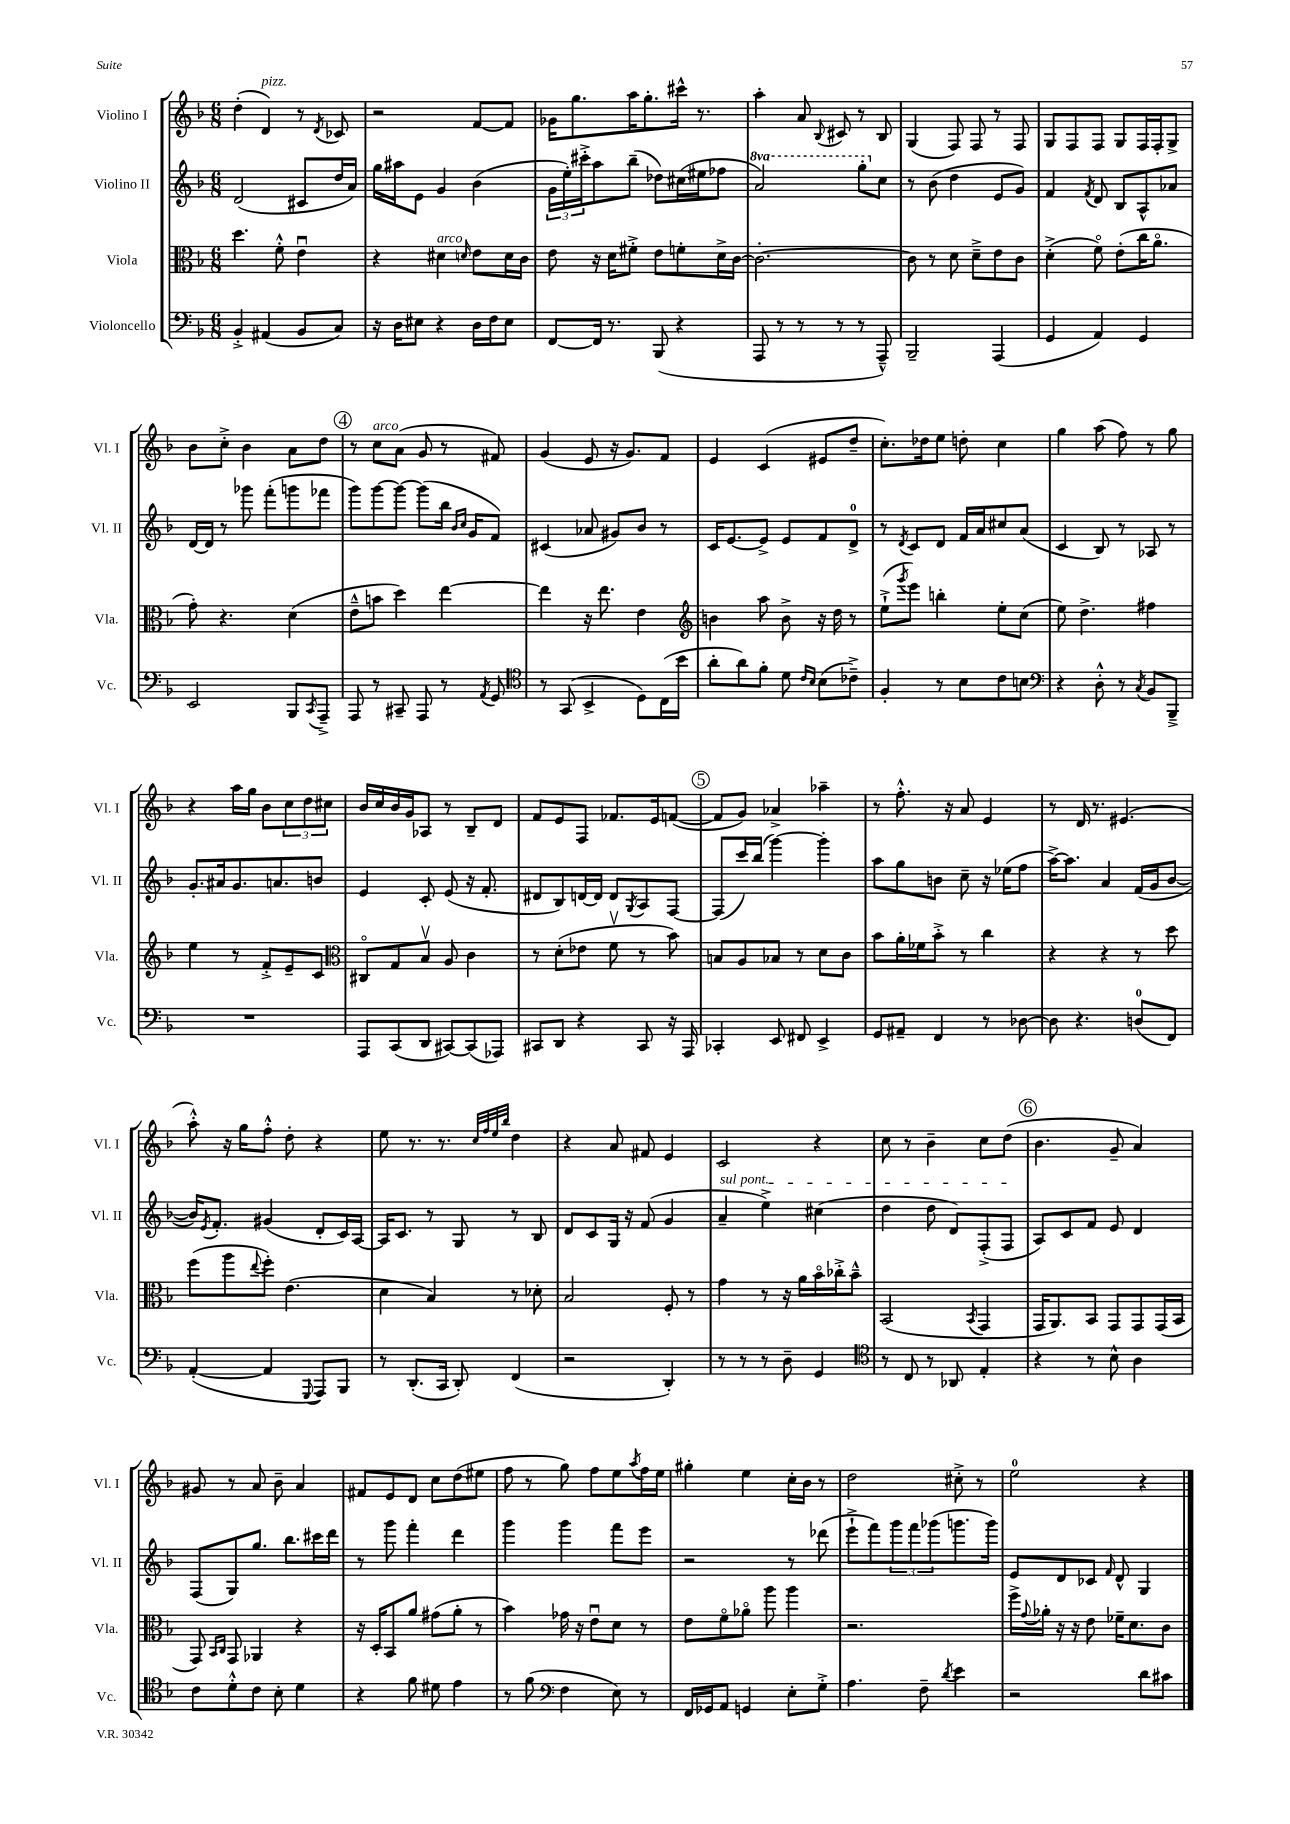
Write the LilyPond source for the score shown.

<<
\new StaffGroup <<
\new Staff = "s0" \with { instrumentName = "Violino I" shortInstrumentName = "Vl. I" } {
    \clef treble \key f \major \numericTimeSignature \time 6/8
    d''4-.( d'4^\markup { \italic "pizz." }) r8 \acciaccatura { d'8 } ces'8 |
    r2 f'8~ f'8 |
    ges'16 g''8. a''16 g''8.-. cis'''16-^ r8. |
    a''4-. a'8 \appoggiatura { bes8 } cis'8 r8 bes8 |
    g4( f8) f8 r8 f8 |
    g8 f8 f8 g8 f16 f16-. g8-> |
    bes'8 c''8-.-> bes'4 a'8 d''8 |
    \mark \markup { \circle "4" } r8 c''8^\markup { \italic "arco" } a'8( g'8 r8 fis'8) |
    g'4( e'8 r16 g'8.) f'8 |
    e'4 c'4( eis'8 d''8-- |
    c''8.-.) des''16 e''8 d''8-. c''4 |
    g''4 a''8( f''8) r8 g''8 |
    r4 a''16 g''16 bes'8 \tuplet 3/2 { c''8 d''8 cis''8 } |
    bes'16 c''16 bes'16 g'16 aes8 r8 bes8-- d'8 |
    f'8 e'8 f8 fes'8. e'16 f'8~( |
    \mark \markup { \circle "5" } f'8 g'8) aes'4-> aes''4-- |
    r8 f''8.-.-^ r16 a'8 e'4 |
    r8 d'16 r8. eis'4.( |
    a''8-.-^) r16 g''16 f''8-.-^ d''8-. r4 |
    e''8 r8. r8. \grace { c''32 f''32 e''32 bes''32 } d''4 |
    r4 a'8 fis'8 e'4 |
    c'2 r4 |
    c''8 r8 bes'4-- c''8 d''8( |
    \mark \markup { \circle "6" } bes'4. g'8-- a'4) |
    gis'8 r8 a'8 bes'8-- a'4 |
    fis'8 e'8 d'8 c''8 d''8( eis''8 |
    f''8 r8 g''8) f''8 e''8 \acciaccatura { a''8 } f''16 e''16 |
    gis''4-. e''4 c''16-. bes'16 r8 |
    d''2 cis''8-.-> r8 |
    e''2-0 r4 \bar "|." |
}
\new Staff = "s1" \with { instrumentName = "Violino II" shortInstrumentName = "Vl. II" } {
    \clef treble \key f \major \numericTimeSignature \time 6/8 \set Staff.ottavationMarkups = #ottavation-simple-ordinals
    d'2( cis'8 d''16 a'16) |
    g''16 ais''16 e'8 g'4 bes'4( |
    \tuplet 3/2 { g'16 e''16-.) cis'''16-.-> } a''8 bes''8--( des''8) cis''16( eis''16 fes''8 |
    \ottava #1 a''2) g'''8-. \ottava #0 c''8 |
    r8 bes'8( d''4 e'8 g'8) |
    f'4 \acciaccatura { f'8 } d'8 bes8 a8-^ aes'8 |
    d'16~ d'16 r8 ges'''8 f'''8-.( g'''8 fes'''8 |
    \mark \markup { \circle "4" } g'''8) g'''8~ g'''8~ g'''8( bes''16 \grace { bes'16 c''16 } g'16 f'8) |
    cis'4( aes'8 gis'8) bes'8 r8 |
    c'16 e'8.~ e'8-> e'8 f'8 d'8-0-> |
    r8 \acciaccatura { d'8 } c'8 d'8 f'16 a'16 cis''8 a'8( |
    c'4 bes8) r8 aes8 r8 |
    g'8.-. ais'16 g'8. a'8. b'8 |
    e'4 c'8-. e'8( r16 f'8.-. |
    dis'8 bes8) d'16~ d'16 d'8 \acciaccatura { g8 } a8 f8~ |
    \mark \markup { \circle "5" } f8( c'''16) bes''16( g'''4~) g'''4-. |
    a''8 g''8 b'8 c''8-- r16 ees''16( f''8 |
    a''16~->) a''8. a'4 f'16( g'16 bes'8~ |
    bes'16) \acciaccatura { e'8 } f'8.-. gis'4( d'8-. c'16) a16~ |
    a16 c'8. r8 g8 r8 bes8 |
    d'8 c'8 g16 r16 f'8( g'4 |
    \once \override TextSpanner.bound-details.left.text = \markup { \italic "sul pont." } a'4--\startTextSpan e''4->) cis''4( |
    d''4 d''8 d'8) f8-.->( f8\stopTextSpan |
    \mark \markup { \circle "6" } a8) c'8 f'8 e'8 d'4 |
    f8( g8) g''8. bes''8. cis'''16 d'''16 |
    r8 g'''8 f'''4-. d'''4 |
    g'''4 g'''4 f'''8 e'''8 |
    r2 r8 des'''8( |
    e'''8-!-> f'''8) \tuplet 3/2 { g'''8 f'''8 ges'''8( } g'''8. g'''16) |
    e'8 d'8 ces'8 \grace { f'16 } d'8-^ g4 \bar "|." |
}
\new Staff = "s2" \with { instrumentName = "Viola" shortInstrumentName = "Vla." } {
    \clef alto \key f \major \numericTimeSignature \time 6/8
    d''4. f'8-.-^ e'4\downbow |
    r4 dis'4^\markup { \italic "arco" } \grace { d'16 } e'8 d'16 c'16 |
    e'8 r16 d'16 fis'8-.-> e'8 f'8-. d'16-> c'16~ |
    c'2.~-. |
    c'8 r8 d'8 d'8---> e'8 c'8 |
    d'4-.->( f'8\flageolet) e'8-.( c''16 a'8.\flageolet |
    g'8-.) r4. d'4( |
    \mark \markup { \circle "4" } e'8---^ b'8 d''4) e''4~ |
    e''4 r16 e''8. e'4 |
    \clef treble b'4 a''8 b'8-> r16 d''16 r8 |
    e''8-!->( \acciaccatura { g'''8 } e'''8) b''4-. e''8-. c''8( |
    e''8) d''4.-> fis''4 |
    e''4 r8 f'8-.-> e'8-- c'8 |
    \clef alto cis8\flageolet g8 bes8\upbow a8 c'4 |
    r8 d'8-.( ees'8 f'8\upbow r8 bes'8) |
    \mark \markup { \circle "5" } b8 a8 bes8 r8 d'8 c'8 |
    bes'8 a'16-. fes'16 bes'8-.-> r8 c''4 |
    r4 r4 r8 d''8 |
    f''8( a''8 \appoggiatura { e''8 } f''8-.) e'4.( |
    d'4 bes4) r8 des'8-. |
    bes2 f8-. r8 |
    g'4 r8 r16 a'16 bes'16\flageolet ces''16-.-> bes'8---^ |
    bes,2( \acciaccatura { bes,8 } g,4 |
    \mark \markup { \circle "6" } g,16 a,8.) bes,8 g,8 g,8 g,16( bes,16 |
    g,8) \grace { bes,16 c16 } g,8 aes,4 r4 |
    r16 d16-. bes,8 a'8 gis'8( a'8-. r8 |
    bes'4) ges'16 r16 e'8\downbow d'8 r8 |
    e'8 f'8\flageolet aes'8\flageolet a''8 a''4 |
    r2. |
    f''16-> \appoggiatura { g'8 } aes'16-. r16 r16 e'8 fes'16-- d'8. c'8 \bar "|." |
}
\new Staff = "s3" \with { instrumentName = "Violoncello" shortInstrumentName = "Vc." } {
    \clef bass \key f \major \numericTimeSignature \time 6/8
    bes,4-.-> ais,4( bes,8 c8) |
    r16 d16 eis8 r4 d16 f16 eis8 |
    f,8~ f,16 r8. bes,,8( r4 |
    a,,8 r8 r8 r8 r8 a,,8---^) |
    bes,,2-- a,,4( |
    g,4 a,4) g,4 |
    e,2 bes,,8 \acciaccatura { c,8 } a,,8---> |
    \mark \markup { \circle "4" } a,,8 r8 cis,8-- a,,8 r8 \acciaccatura { a,8 } g,8 |
    \clef tenor r8 g,8( bes,4-> d8) c16( bes'16 |
    a'8-. a'8) f'8-. d'8 \grace { c'16 bes16 } bes8( ces'8--->) |
    f4-. r8 bes8 c'8 b8 |
    \clef bass r4 d8-.-^ r8 \acciaccatura { c8 } bes,8 bes,,8---> |
    R2. |
    a,,8 c,8( d,8 cis,8~) cis,8( aes,,8) |
    cis,8 d,8 r4 cis,8 r16 a,,16 |
    \mark \markup { \circle "5" } ces,4-. e,8 fis,8 e,4-> |
    g,8 ais,8-- f,4 r8 des8~ |
    des8 r4. d8-0( f,8) |
    a,4~-.( a,4 \appoggiatura { g,,8 } a,,8) bes,,8 |
    r8 d,8.-.( c,16 d,8-.) f,4( |
    r2 d,4-.) |
    r8 r8 r8 d8-- g,4 |
    \clef tenor r8 c8 r8 aes,8 e4-. |
    \mark \markup { \circle "6" } r4 r8 bes8-^ a4 |
    c'8 d'8-.-^ c'8 bes8-. d'4 |
    r4 f'8 dis'8 e'4 |
    r8 f'8( \clef bass f4 e8) r8 |
    f,16 ges,16 a,8 g,4 e8-. g8-.-> |
    a4. f8-- \acciaccatura { d'8 } e'4 |
    r2 d'8 cis'8 \bar "|." |
}
>>
>>
\layout { \context { \Score \remove "Bar_number_engraver" } }
